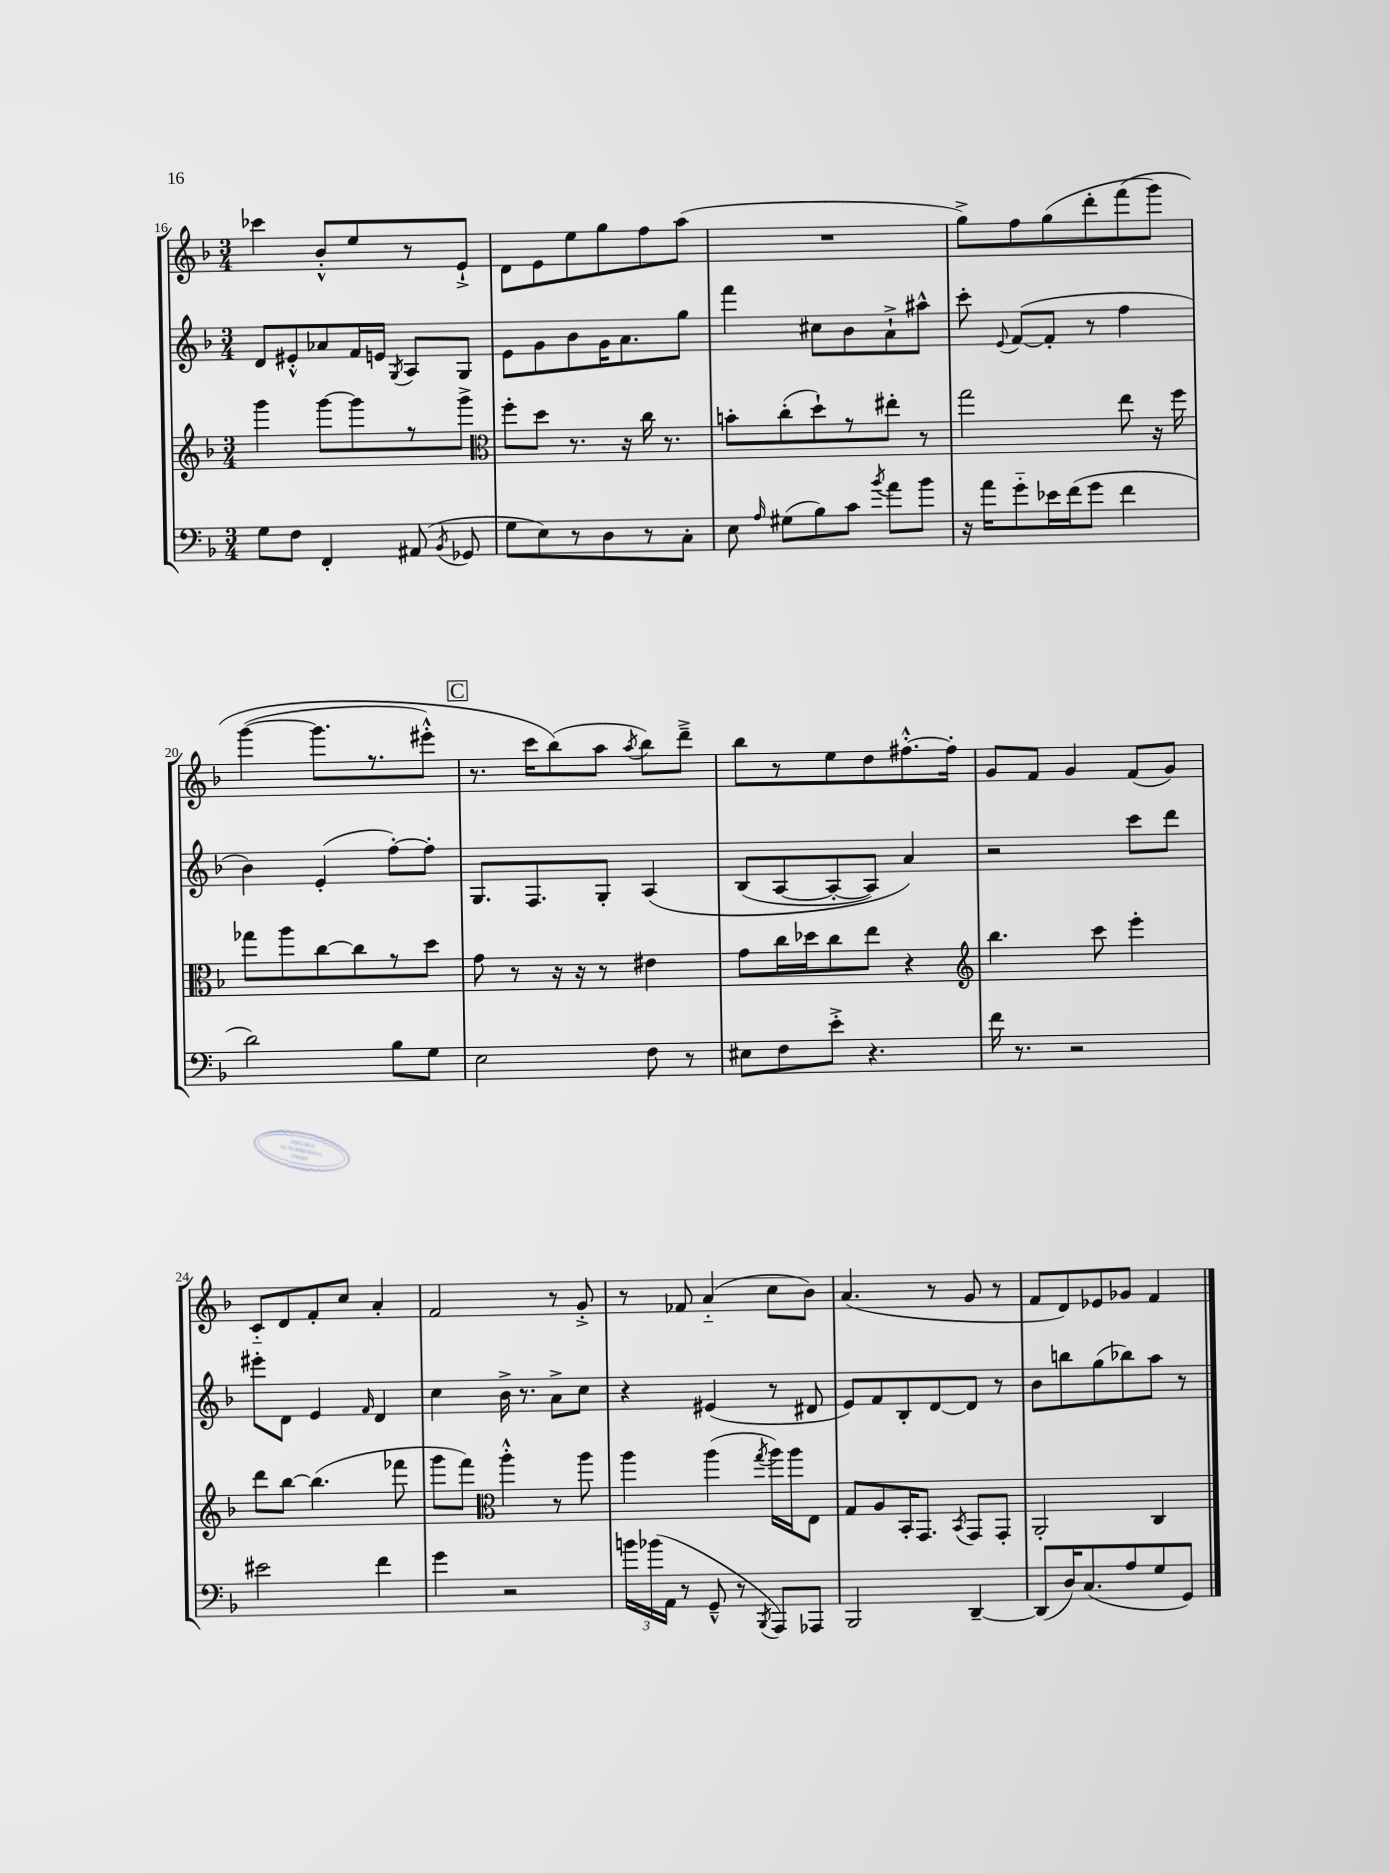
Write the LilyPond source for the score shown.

<<
\new StaffGroup <<
\new Staff = "s0" {
    \clef treble \key f \major \numericTimeSignature \time 3/4
    \autoBeamOff ces'''4 bes'8[-.-^ e''8 r8 e'8]-!-> |
    d'8[ e'8 e''8 g''8 f''8 a''8]( |
    R2. |
    g''8[->) f''8 g''8( d'''8-. f'''8\( g'''8]) |
    g'''4~( g'''8.[ r8. eis'''8]-.-^) |
    \mark \markup { \box "C" } r8. c'''16[ bes''8(\) a''8] \acciaccatura { a''8 } bes''8[) d'''8]---> |
    bes''8[ r8 e''8 d''8 fis''8.~-.-^ fis''16]-. |
    g'8[ f'8] g'4 f'8[( g'8]) |
    c'8[-_ d'8 f'8-. c''8] a'4-. |
    f'2 r8 g'8-.-> |
    r8 fes'8 a'4-_( c''8[ bes'8]) |
    a'4.( r8 g'8 r8 |
    f'8[ d'8) ees'8 ges'8] f'4 \bar "|." |
}
\new Staff = "s1" {
    \clef treble \key f \major \numericTimeSignature \time 3/4
    \autoBeamOff d'8[ eis'8-.-^ aes'8 f'16 e'16] \acciaccatura { g8 } a8[ g8] |
    e'8[ g'8 bes'8 g'16 a'8. g''8] |
    f'''4 cis''8[ bes'8 a'8-!-> ais''8]-^ |
    c'''8-. \appoggiatura { e'8 } f'8[~( f'8]-. r8 f''4 |
    bes'4) e'4-.( f''8[~-.) f''8]-. |
    \mark \markup { \box "C" } g8.[ f8. g8]-. a4\( |
    bes8[( a8~ a8~-. a8]) a'4\) |
    r2 c'''8[ d'''8] |
    eis'''8[-. d'8] e'4 \grace { f'16 } d'4 |
    c''4 bes'16-> r8. a'8[-> c''8] |
    r4 eis'4( r8 dis'8 |
    e'8[) f'8 bes8-. d'8~ d'8] r8 |
    bes'8[ b''8 g''8( bes''8) a''8] r8 \bar "|." |
}
\new Staff = "s2" {
    \clef treble \key f \major \numericTimeSignature \time 3/4
    \autoBeamOff g'''4 g'''8[~ g'''8 r8 g'''8]-> |
    \clef alto f''8[-. d''8] r8. r16 c''16 r8. |
    b'8[-. c''8-.( d''8-!) r8 eis''8]-. r8 |
    g''2 e''8 r16 f''16 |
    ges''8[ a''8 c''8~ c''8 r8 d''8] |
    \mark \markup { \box "C" } g'8 r8 r16 r16 r8 eis'4 |
    g'8[ c''16 des''16 c''8 e''8] r4 |
    \clef treble bes''4. c'''8 e'''4-. |
    d'''8[ bes''8]~ bes''4.( fes'''8 |
    g'''8[ f'''8]) \clef alto a''4-.-^ r8 a''8 |
    a''4 a''4( \acciaccatura { g''8 } a''16[) a''16 e8] |
    g8[ a8 bes,16-. g,8.] \acciaccatura { bes,8 } g,8[ g,8]-. |
    a,2-. c4 \bar "|." |
}
\new Staff = "s3" {
    \clef bass \key f \major \numericTimeSignature \time 3/4
    \autoBeamOff g8[ f8] f,4-. ais,8( \acciaccatura { bes,8 } ges,8 |
    g8[ e8) r8 d8 r8 c8]-. |
    e8 \grace { a16 } gis8[( bes8) c'8] \acciaccatura { bes'8 } a'8[ bes'8] |
    r16 a'16[ g'8-_ ees'16 f'16( g'8] f'4 |
    d'2) bes8[ g8] |
    \mark \markup { \box "C" } e2 f8 r8 |
    eis8[ f8 e'8]-.-> r4. |
    f'16 r8. r2 |
    eis'2 f'4 |
    g'4 r2 |
    \tuplet 3/2 { b'16[ bes'16( a,16] } r8 g,8---^ r8 \acciaccatura { bes,,8 } a,,8[) aes,,8] |
    bes,,2 d,4~-- |
    d,8[( d16) c8.( a8 g8 g,8]) \bar "|." |
}
>>
>>
\layout { \context { \Score currentBarNumber = #16 } }
